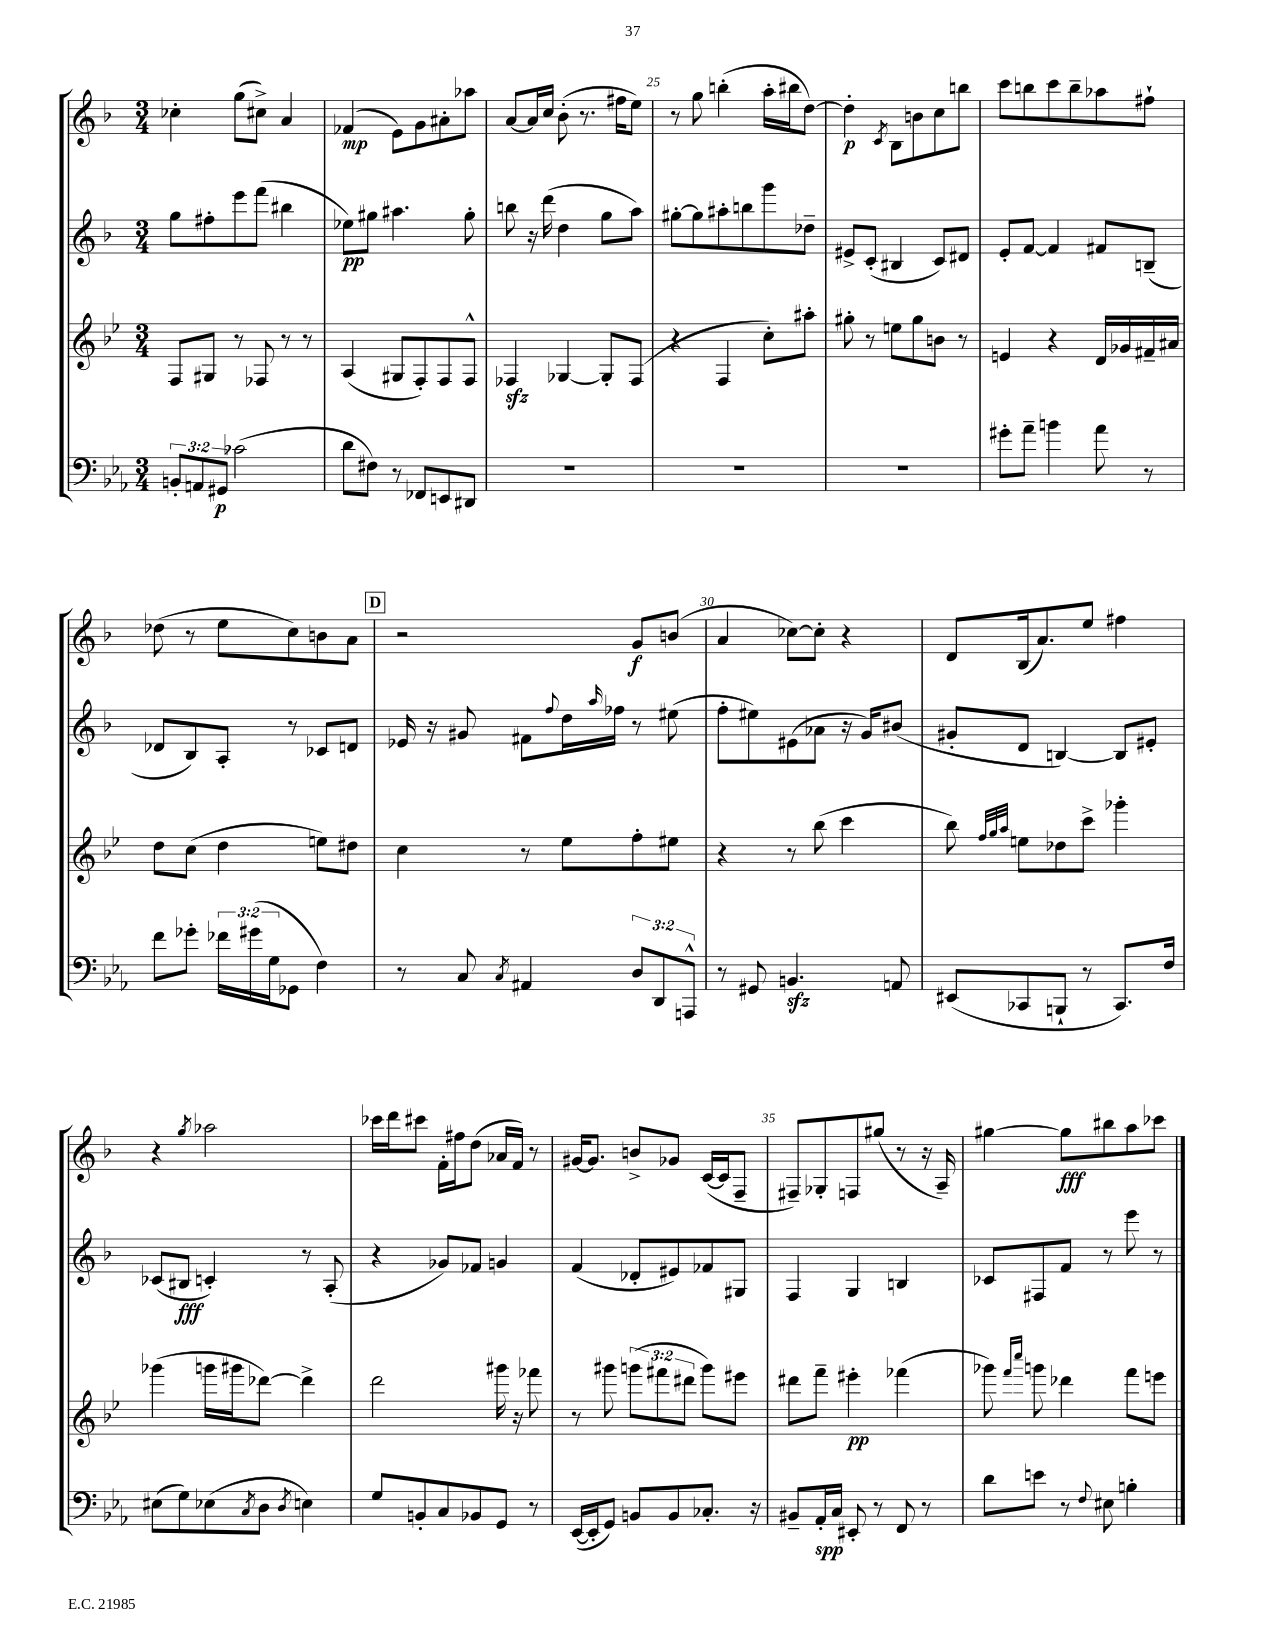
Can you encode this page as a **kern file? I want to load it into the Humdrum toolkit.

**kern	**kern	**kern	**kern
*staff4	*staff3	*staff2	*staff1
*clefF4	*clefG2	*clefG2	*clefG2
*k[b-e-a-]	*k[b-e-]	*k[b-]	*k[b-]
*M3/4	*M3/4	*M3/4	*M3/4
12BB'	8F	8gg	4cc-'
12AA	.	.	.
.	8G#	8ff#'	.
12GG#	.	.	.
(2c-	8r	8eee	(8gg
.	8F-	(8fff	8cc#^)
.	8r	4bb#	4a
.	8r	.	.
=	=	=	=
8d	(4A	8ee-)	(4f-
8F#)	.	8gg#	.
8r	8G#	4.aa#	8e)
8FF-	8F')	.	8g
8EE	8F	.	8a#'
8DD#	8F^^	8gg#'	8aa-
=	=	=	=
2.r	4F-	8bb	[8a
.	.	16r	16a]
.	.	(16ddd	16cc
.	[4G-	4dd	(8b-'
.	.	.	8.r
.	8G-']	8gg	.
.	.	.	16ff#
.	(8F-	8aa)	8ee)
=	=	=	=
2.r	4r	[8gg#'	8r
.	.	8gg#]	8gg
.	4F	8aa#'	(4bb'
.	.	8bb	.
.	8cc')	8ggg	16aa'
.	.	.	16bb#
.	8aa#'	8dd-~	[8dd)
=	=	=	=
2.r	8gg#'	8e#^	4dd']
.	8r	(8c'	.
.	.	.	8qc
.	8ee	4B#	8B-
.	8gg#	.	8b
.	8b	8c)	8cc
.	8r	8d#	8bb
=	=	=	=
8g#'	4e	8e'	8ccc
8a-~	.	[8f	8bb
4b	4r	4f]	8ccc
.	.	.	8bb~
8a-	16d	8f#	8aa-
.	16g-	.	.
8r	16f#~	(8B~	8ff#`
.	16a#	.	.
=	=	=	=
8f	8dd	8d-	(8dd-
8g-'	(8cc	8B-)	8r
24f-	4dd	8A'	8ee
(24g#	.	.	.
24G	.	.	.
8GG-	.	8r	8cc)
4F)	8ee)	8c-	8b
.	8dd#	8d	8a
=	=	=	=
8r	4cc	16e-	2r
.	.	16r	.
8C	.	8g#	.
8qC	.	.	.
4AA#	8r	8f#	.
.	.	8qqff	.
.	8ee-	16dd	.
.	.	16qqaa	.
.	.	16ff-	.
12D	8ff'	8r	8g
12DD	.	.	.
.	8ee#	(8ee#	(8b
12AAA^^	.	.	.
=	=	=	=
8r	4r	8ff'	4a
8GG#	.	8ee#)	.
4.BB	8r	(8e#	[8cc-)
.	(8bb-	8a-	8cc-']
.	4ccc	16r	4r
.	.	16g)	.
8AA	.	(8b#	.
=	=	=	=
(8EE#	8bb-)	8g#'	8d
.	32qqff	.	.
.	32qqgg	.	.
.	32qqaa	.	.
8CC-	8ee	8d	(16B-
.	.	.	8.a)
8BBB`	8dd-	[4B)	.
8r	8ccc^	.	8ee
8.CC-)	4ggg-'	8B]	4ff#
.	.	8e#'	.
16F	.	.	.
=	=	=	=
(8E#	(4ggg-	(8c-	4r
8G)	.	8B#	.
.	.	.	8qgg
(8E-	16ggg	4c')	2aa-
.	16ggg#	.	.
8qC	.	.	.
8D	[8ddd-)	.	.
8qD	.	.	.
4E)	4ddd-^]	8r	.
.	.	(8A'	.
=	=	=	=
8G	2ddd	4r	16ccc-
.	.	.	16ddd
8BB'	.	.	8ccc#
8C	.	8g-)	16f'
.	.	.	16ff#
8BB-	.	8f-	(8dd
8GG	16ggg#	4g	16a-
.	16r	.	16f)
8r	8fff-	.	8r
=	=	=	=
([16EE-	8r	(4f	[16g#
16EE-']	.	.	8.g#]
8GG)	8ggg#	.	.
8BB	(12ggg	8d-'	8b^
.	12fff#	.	.
8BB	.	8e#)	8g-
.	12ddd#	.	.
8.C-'	8ggg)	8f-	([16c
.	.	.	16c]
.	8eee#	8G#	8F~
16r	.	.	.
=	=	=	=
8BB#~	8ddd#	4F	8F#~)
16AA-'	8fff~	.	8G-'
16C	.	.	.
8EE#'	4eee#'	4G	8F
8r	.	.	(8gg#
8FF	(4fff-	4B	8r
8r	.	.	16r
.	.	.	16A~)
=	=	=	=
8d	8ggg-)	8c-	[4gg#
.	16qqfff	.	.
.	16qqcccc	.	.
8e	8ggg	8F#	.
8r	4ddd-	8f	8gg#]
8qqF	.	.	.
8E#	.	8r	8bb#
4B'	8fff	8eee	8aa
.	8eee	8r	8ccc-
==	==	==	==
*-	*-	*-	*-
